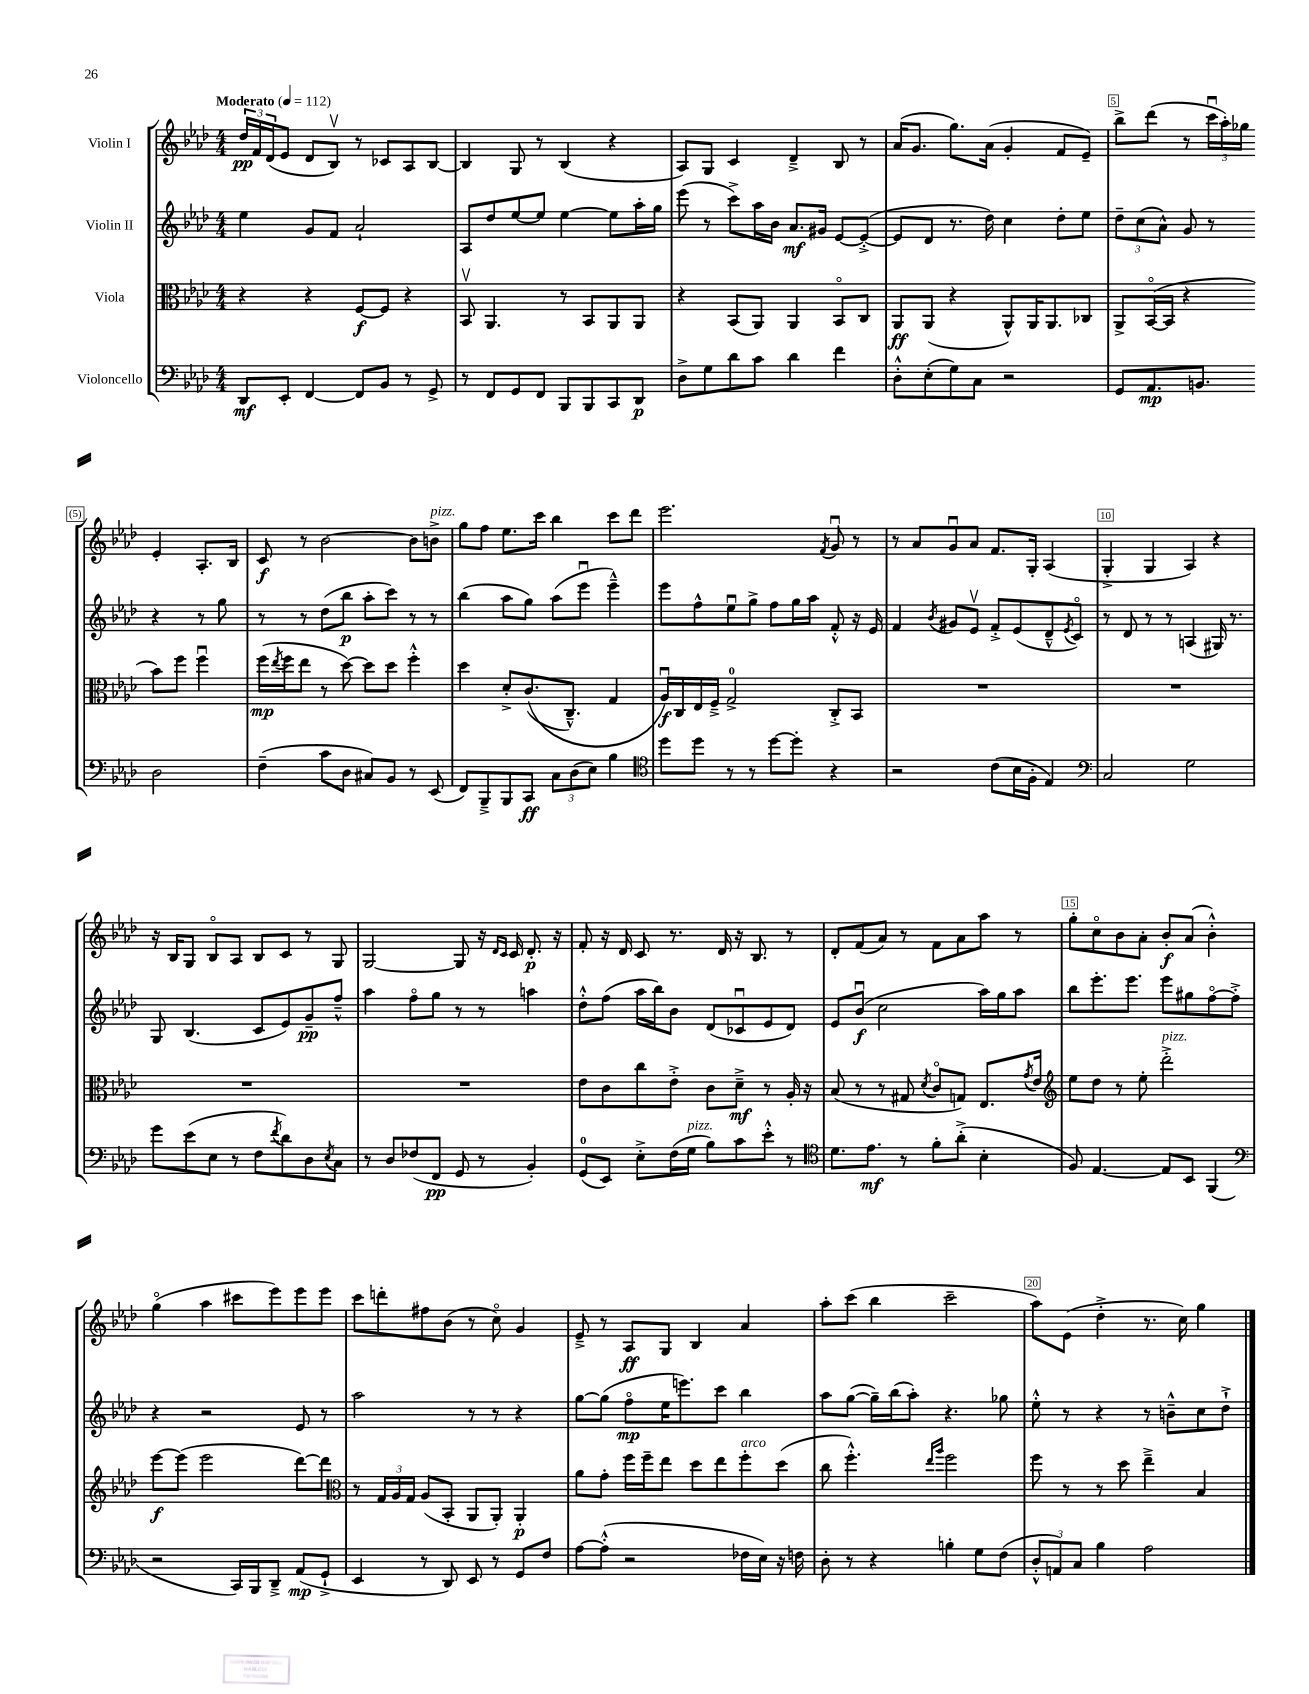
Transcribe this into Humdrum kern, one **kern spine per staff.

**kern	**kern	**kern	**kern
*staff4	*staff3	*staff2	*staff1
*clefF4	*clefC3	*clefG2	*clefG2
*k[b-e-a-d-]	*k[b-e-a-d-]	*k[b-e-a-d-]	*k[b-e-a-d-]
*M4/4	*M4/4	*M4/4	*M4/4
*MM112	*MM112	*MM112	*MM112
8DD-/L	4r	4ee-\	24dd-/LL
.	.	.	24f/
.	.	.	(24d-/J
8EE-'/J	.	.	8e-/J
[4FF/	4r	8g/L	8d-/L
.	.	8f/J	8B-v/J)
8FF/]L	[8F/L	2a-`/	8r
8BB-/J	8F/]J	.	8c-/L
8r	4r	.	8A-/
8GG^/	.	.	[8B-/J
=	=	=	=
8r	8BB-v/	8A-/L	4B-/]
8FF/L	4.AA-/	8dd-/	.
8GG/	.	[8ee-/	8G/
8FF/J	.	8ee-/]J	8r
8BBB-/L	8r	[4ee-\	(4B-/
8BBB-/	8BB-/L	.	.
8CC/	8AA-/	8ee-\]L	4r
8DD-/J	8AA-/J	16aa-'\L	.
.	.	16gg\JJ	.
=	=	=	=
8D-^\L	4r	(8eee-\	8A-/L)
8G\	.	8r	8G/J
8d-\	(8BB-/L	8ccc^\L)	4c/
8c\J	8AA-/J)	16aa-\L	.
.	.	16b-\JJ	.
4d-\	4AA-/	8.a-/L	4d-~^/
.	.	16g#/Jk	.
4f\	8BB-o/L	[8e-/L	8B-/
.	8C/J	(8e-'^/_J	8r
=	=	=	=
8D-'^^\L	8AA-/L	8e-/]L	(16a-/LK
.	.	.	8.g/J
(8E-'\	(8AA-/J	8d-/J	.
8G\)	4r	8.r	8.gg\L)
8C\J	.	.	.
.	.	16dd-\)	(16a-\Jk
2r	8AA-^^/L)	4cc\	4g'/
.	16AA-/K	.	.
.	8.AA-/	.	.
.	.	8dd-'\L	8f/L
.	8C-/J	8ee-\J	8e-~/J)
=	=	=	=
8GG/L	8AA-^/L	12dd-~\L	8bb-^\L
.	.	(12cc\	.
8.AA-/	([16BB-o/L	.	(8ddd-\J
.	.	12a-^^\J)	.
.	16BB-/]JJ	.	.
.	4r	8g/	8r
8.BB/J	.	.	.
.	.	8r	24cccu\LL
.	.	.	24aa-'\)
.	.	.	24gg-\JJ
2D-\	8b-\L)	4r	4e-'/
.	8ff\J	.	.
.	4ffu\	8r	8.A-'/L
.	.	8gg\	.
.	.	.	16B-/Jk
=	=	=	=
(4F~\	(16ff\LL	8r	8c/
.	8qee-/	.	.
.	16ff\J	.	.
.	8ee-\J	8r	8r
8c\L	8r	(8dd-\L	[2b-\
8D-\J	[8dd-\)	8bb-\J	.
8C#/L)	8dd-\]L	8aa-'\L	.
8BB-/J	8dd-\J	8ccc\J)	.
8r	4ff'^^\	8r	8b-\]L
(8EE-/	.	8r	8b^\J
=	=	=	=
8FF/L)	4dd-\	(4bb-\	8gg\L
8BBB-~^/	.	.	8ff\J
8BBB-/	8d-'^/L	8aa-\L	8.ee-\L
8CC/J	&((8.c/	8gg\J)	.
.	.	.	16ccc\Jk
12C\L	.	(8aa-\L	4bb-\
.	8.C~^^/J)	.	.
(12D-\	.	.	.
.	.	8eee-u\J	.
12E-\J)	.	.	.
4B-\	4G/	4eee-~^^\)	8ccc\L
.	.	.	8ddd-\J
=	=	=	=
*clefC4	*	*	*
8dd-\L	16A-u/LL&)	8eee-\L	2.eee-\
.	16C/	.	.
8dd-\J	16E-/	8ff^^\	.
.	16F~^/JJ	.	.
8r	2G^/	8ee-u\	.
8r	.	8gg^\J	.
[8dd-\L	.	8ff\L	.
8dd-'\]J	.	16gg\L	.
.	.	16aa-\JJ	.
.	.	.	8qf/
4r	8C'^/L	8f'^^/	8gu/
.	8BB-/J	16r	8r
.	.	16e-/	.
=	=	=	=
2r	1r	4f/	8r
.	.	.	8a-/L
.	.	8qb-/	.
.	.	8g#/L	8gu/
.	.	8e-v/J	8a-/J
(8c\L	.	8f'^/L	8.f/L
16B-\L	.	(8e-/	.
16F'\JJ	.	.	16G'/Jk
4E-/)	.	8d-~^^/	(4A-/
.	.	8qe-/	.
.	.	8co/J)	.
=	=	=	=
*clefF4	*	*	*
2C/	1r	8r	4G'^/
.	.	8d-/	.
.	.	8r	4G/
.	.	8r	.
2G\	.	(4A/	4A-/)
.	.	16G#/)	4r
.	.	8.r	.
=	=	=	=
8g\L	1r	8G/	16r
.	.	.	16B-/LK
(8e-\	.	(4.B-/	8G/J
8E-\J	.	.	8B-o/L
8r	.	.	8A-/J
8F\L	.	8c/L	8B-/L
8qf/	.	.	.
8d-\)	.	8e-/)	8c/J
8D-\	.	8g~/	8r
8qE-/	.	.	.
8C\J	.	8ff~^^/J	8G/
=	=	=	=
8r	1r	4aa-\	[2G/
8D-/L	.	.	.
(8F-/	.	8ffo\L	.
8FF/J	.	8gg\J	.
8GG/	.	8r	8G/]
8r	.	8r	16r
.	.	.	16qqd-/LL
.	.	.	16qqc/JJ
.	.	.	16c/
4BB-'/)	.	4aa\	8.d-'/
.	.	.	16r
=	=	=	=
(8GG/L	8e-\L	8dd-'^^\L	8f'/
8EE-/J)	8c\	(8ff\J	16r
.	.	.	16d-/
8E-'^\L	8cc\	16aa-\LL	8c/
.	.	16bb-\J)	.
(16F\L	8e-'^\J	8b-\J	8.r
16G\JJ	.	.	.
8B-\L)	8c\L	(8d-/L	.
.	.	.	16d-/
8c\	8d-~^\J	8c-u/	16r
.	.	.	8.B-/
8e-'^^\J	8r	8e-/	.
8r	16A-'/	8d-/J)	8r
.	16r	.	.
=	=	=	=
*clefC4	*	*	*
8.d-\L	(8B-/	8e-/L	8d-'/L
.	8r	(8b-u/J	(8f/
8.e-\J	.	.	.
.	8r	2cc\	8a-/J)
8r	8G#/	.	8r
.	8qd-/	.	.
8f'\L	8co/L	.	8f\L
(8a-'^\J	8G/J)	.	8a-\
4B-'\	8.E-/L	16aa-\LL)	8aa-\J
.	.	16gg\J	.
.	.	8aa-\J	8r
.	8qg/	.	.
.	16e-/Jk	.	.
=	=	=	=
*	*clefG2	*	*
8F/)	8ee-\L	8bb-\L	8gg'\L
[4.E-/	8dd-\J	8.eee-'\	8cco\
.	8r	.	8b-\
.	.	8.eee-\J	.
.	8ee-'\	.	8a-'\J
8E-/]L	2ddd-'^\	8eee-\L	8b-'/L
8BB-/J	.	8gg#\	(8a-/J
(4FF/	.	[8ffo\	4b-'^^\)
.	.	8ff'^\]J	.
=	=	=	=
*clefF4	*	*	*
2r	[8eee-\L	4r	(4ggo\
.	(8eee-\]J	.	.
.	2eee-\	2r	4aa-\
16CC/LL)	.	.	8ccc#\L
16BBB-/J	.	.	.
8DD-~^/J	.	.	8eee-\)
(8AA-/L	[8ddd-\L)	8e-/	8eee-\
8GG`^/J	8ddd-\]J	8r	8eee-\J
=	=	=	=
*	*clefC3	*	*
4EE-/	8r	2aa-\	8ccc\L
.	24G/LL	.	8ddd'\
.	24A-/	.	.
.	24G/JJ	.	.
8r	(8A-/L	.	8ff#\
8DD-/)	8BB-'/J	.	(8b-\J
8EE-/	8AA-/L	8r	8r
8r	8AA-'/J)	8r	8cco\)
8GG/L	4AA-'/	4r	4g/
8F/J	.	.	.
=	=	=	=
[8A-\L	8a-\L	[8gg\L	8e-~^/
(8A-'^^\]J	8g'\J	(8gg\]J	8r
2r	16ff\LL	8ffo\L	8A-/L
.	16ff~\J	.	.
.	8ee-\J	16ee-\K	8G/J
.	.	8.eee\)	.
.	8dd-\L	.	4B-/
.	8ee-\	8ccc\J	.
16F-\LL	8ff'\	4bb-\	4a-/
16E-\JJ)	.	.	.
16r	(8dd-\J	.	.
16F\	.	.	.
=	=	=	=
8D-'\	8cc\	8aa-\L	8aa-'\L
8r	4.ff'^^\)	([8gg\J	(8ccc\J
4r	.	16gg~\]LL)	4bb-\
.	.	(16bb-\J	.
.	.	8aa-'\J)	.
.	16qqee-/LL	.	.
.	16qqaa-/JJ	.	.
4B'\	2ff\	4.r	2ccc~\
8G\L	.	.	.
(8F\J	.	8gg-\	.
=	=	=	=
12D-'^^/L	8ff\	8ee-'^^\	8aa-\L)
12AA/)	.	.	.
.	8r	8r	(8e-\J
12C/J	.	.	.
4B-\	8r	4r	4dd-'^\
.	8dd-\	.	.
2A-\	4ee-~^\	8r	8.r
.	.	8b~^^\L	.
.	.	.	16cc\)
.	4B-/	8cc\	4gg\
.	.	8dd-`^\J	.
==	==	==	==
*-	*-	*-	*-
